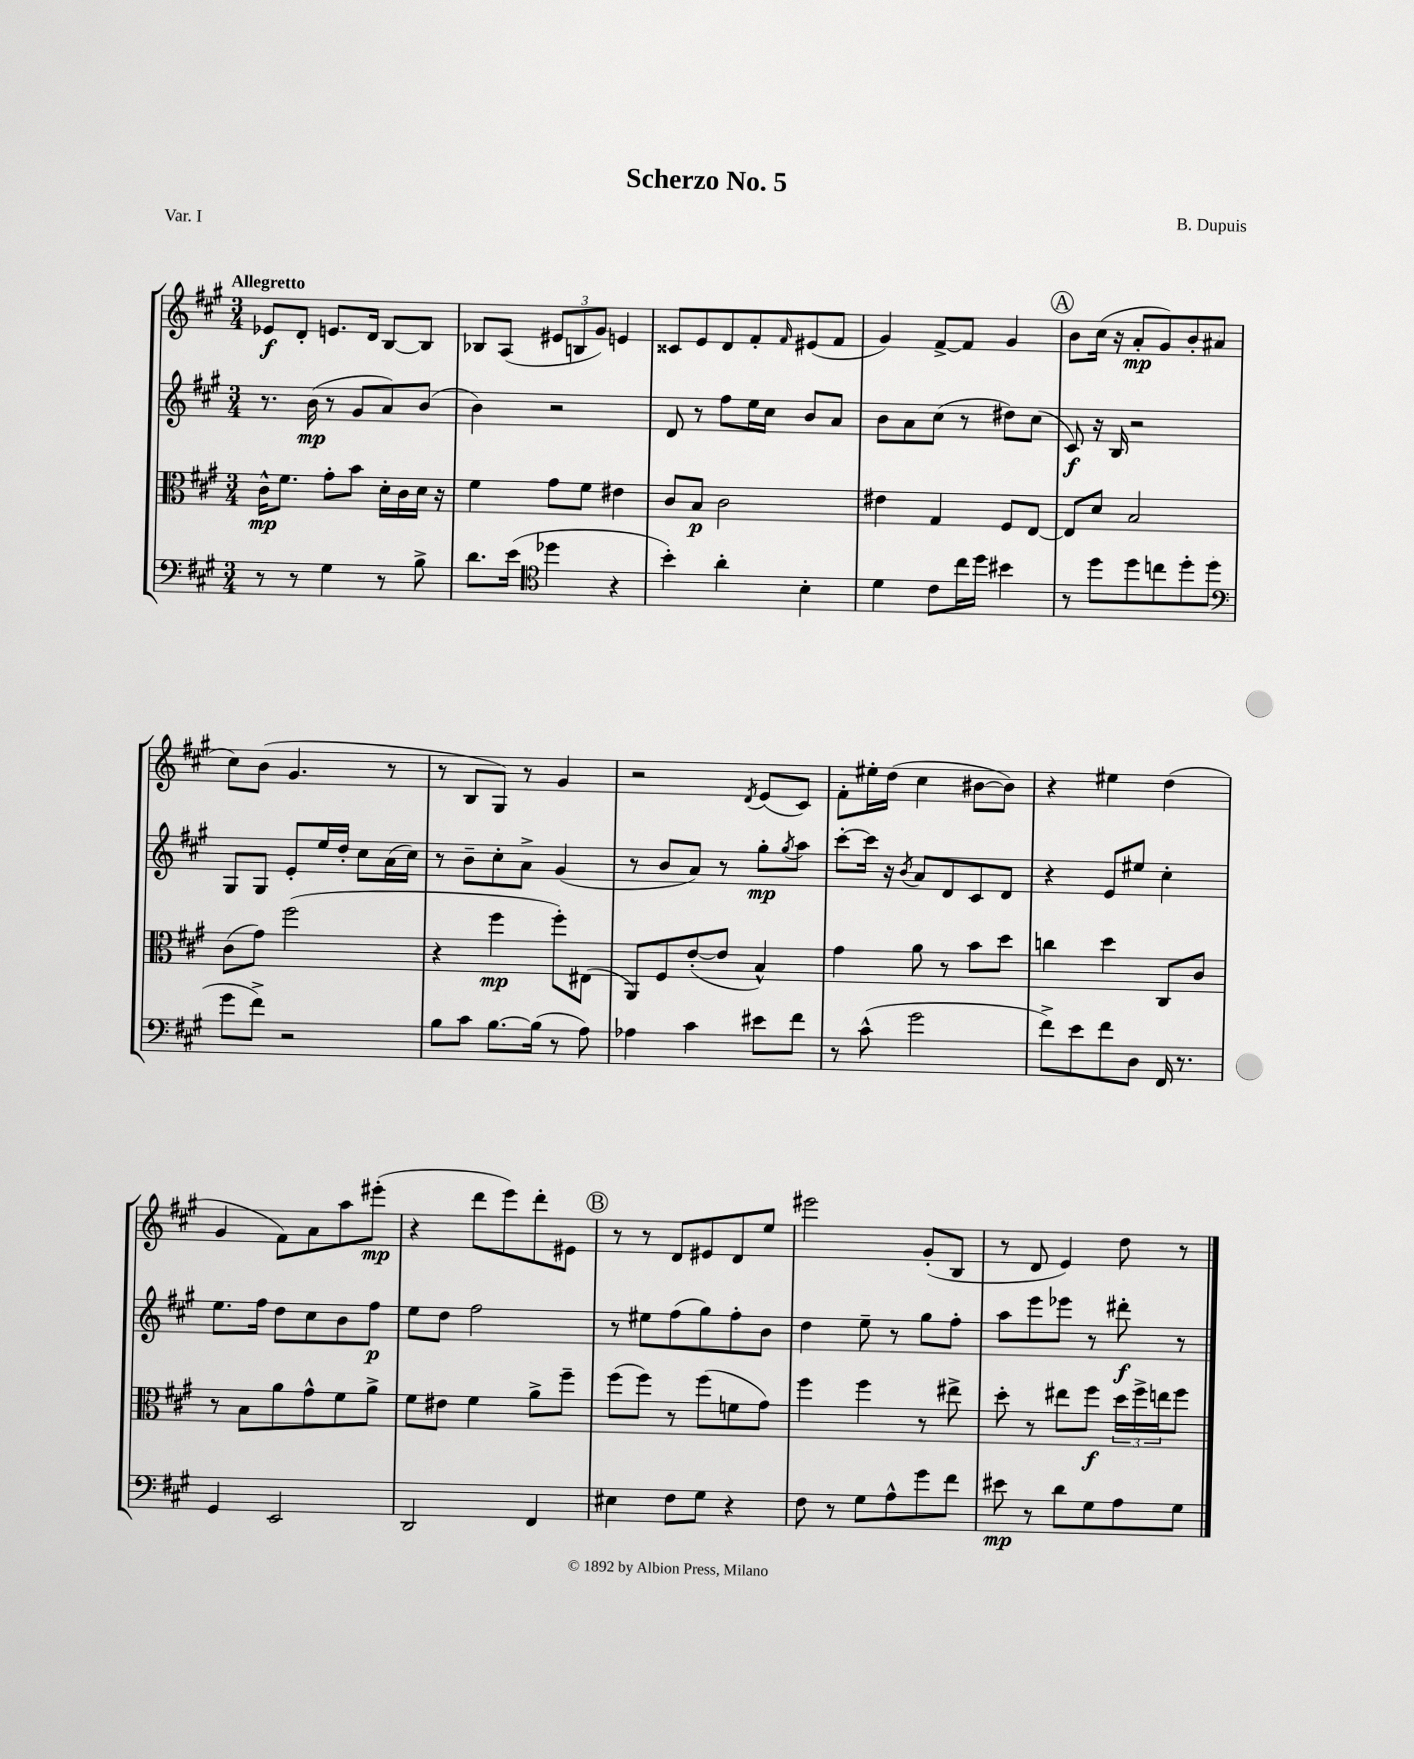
\header { title = "Scherzo No. 5" composer = "B. Dupuis" piece = "Var. I" }
<<
\new StaffGroup <<
\new Staff = "s0" {
    \clef treble \key a \major \numericTimeSignature \time 3/4 \tempo "Allegretto"
    ees'8\f d'8-. e'8. d'16 b8~ b8 |
    bes8 a8( \tuplet 3/2 { eis'8 b8 gis'8) } e'4 |
    cisis'8 e'8 d'8 fis'8-. \grace { fis'16 } eis'8( fis'8 |
    gis'4) fis'8~-> fis'8 gis'4 |
    \mark \markup { \circle "A" } b'8 cis''16( r16 a'8-.\mp gis'8) b'8-. ais'8( |
    cis''8) b'8( gis'4. r8 |
    r8 b8 gis8) r8 gis'4 |
    r2 \acciaccatura { d'8 } e'8( cis'8) |
    fis'8-. eis''16-. d''16( cis''4 bis'8~ bis'8) |
    r4 eis''4 d''4( |
    gis'4 fis'8) a'8 a''8 eis'''8-.\mp( |
    r4 d'''8 e'''8) d'''8-. eis'8 |
    \mark \markup { \circle "B" } r8 r8 d'8 eis'8 d'8 e''8 |
    eis'''2 gis'8-.( b8 |
    r8 d'8 e'4) d''8 r8 \bar "|." |
}
\new Staff = "s1" {
    \clef treble \key a \major \numericTimeSignature \time 3/4
    r8. b'16\mp( r8 gis'8 a'8) b'8( |
    b'4) r2 |
    d'8 r8 fis''8 e''16 cis''16 b'8 a'8 |
    b'8 a'8 cis''8( r8 dis''8) cis''8( |
    \mark \markup { \circle "A" } cis'8\f) r16 b16 r2 |
    gis8 gis8 e'8-. e''16 d''16-. cis''8 a'16( cis''16) |
    r8 b'8-- cis''8-. a'8-> gis'4( |
    r8 b'8 a'8) r8 gis''8-.\mp \acciaccatura { gis''8 } a''8 |
    cis'''8~-. cis'''16 r16 \acciaccatura { b'8 } a'8 d'8 cis'8 d'8 |
    r4 e'8 eis''8 cis''4-. |
    e''8. fis''16 d''8 cis''8 b'8 fis''8\p |
    e''8 d''8 fis''2 |
    \mark \markup { \circle "B" } r8 eis''8 fis''8( gis''8) fis''8-. b'8 |
    d''4 e''8-- r8 gis''8 fis''8-. |
    a''8 e'''8 ees'''8 r8 dis'''8-.\f r8 \bar "|." |
}
\new Staff = "s2" {
    \clef alto \key a \major \numericTimeSignature \time 3/4
    cis'16-^\mp fis'8. gis'8-. b'8 d'16-. cis'16 d'16 r16 |
    fis'4 gis'8 fis'8 eis'4 |
    cis'8 b8\p cis'2 |
    eis'4 gis4 fis8 e8~ |
    \mark \markup { \circle "A" } e8 d'8 b2 |
    cis'8( gis'8) fis''2( |
    r4 fis''4\mp fis''8-.) eis8( |
    a,8) fis8 e'8~-.( e'8 b4-^) |
    gis'4 a'8 r8 b'8 d''8 |
    c''4 d''4 cis8 cis'8 |
    r8 b8 a'8 gis'8-^ fis'8 a'8-> |
    fis'8 eis'8 fis'4 a'8-> fis''8-- |
    \mark \markup { \circle "B" } fis''8( fis''8) r8 fis''8( f'8 gis'8) |
    fis''4 fis''4 r8 eis''8-> |
    d''8-. r8 eis''8 fis''8\f \tuplet 3/2 { d''16 fis''16-> e''16 } fis''8 \bar "|." |
}
\new Staff = "s3" {
    \clef bass \key a \major \numericTimeSignature \time 3/4
    r8 r8 gis4 r8 b8-> |
    d'8. e'16( \clef tenor des''4 r4 |
    b'4-.) a'4-. b4-. |
    d'4 cis'8 cis''16 d''16 bis'4 |
    \mark \markup { \circle "A" } r8 d''8 d''8 c''8 d''8-. d''8( |
    \clef bass gis'8 fis'8->) r2 |
    b8 cis'8 b8.~ b16( r8 a8) |
    aes4 cis'4 eis'8 fis'8 |
    r8 cis'8-^( gis'2 |
    fis'8->) e'8 fis'8 d8 fis,16 r8. |
    gis,4 e,2 |
    d,2 fis,4 |
    \mark \markup { \circle "B" } eis4 fis8 gis8 r4 |
    fis8 r8 gis8 a8-^ gis'8 fis'8 |
    eis'8\mp r8 d'8 gis8 a8 gis8 \bar "|." |
}
>>
>>
\layout { \context { \Score \remove "Bar_number_engraver" } }
